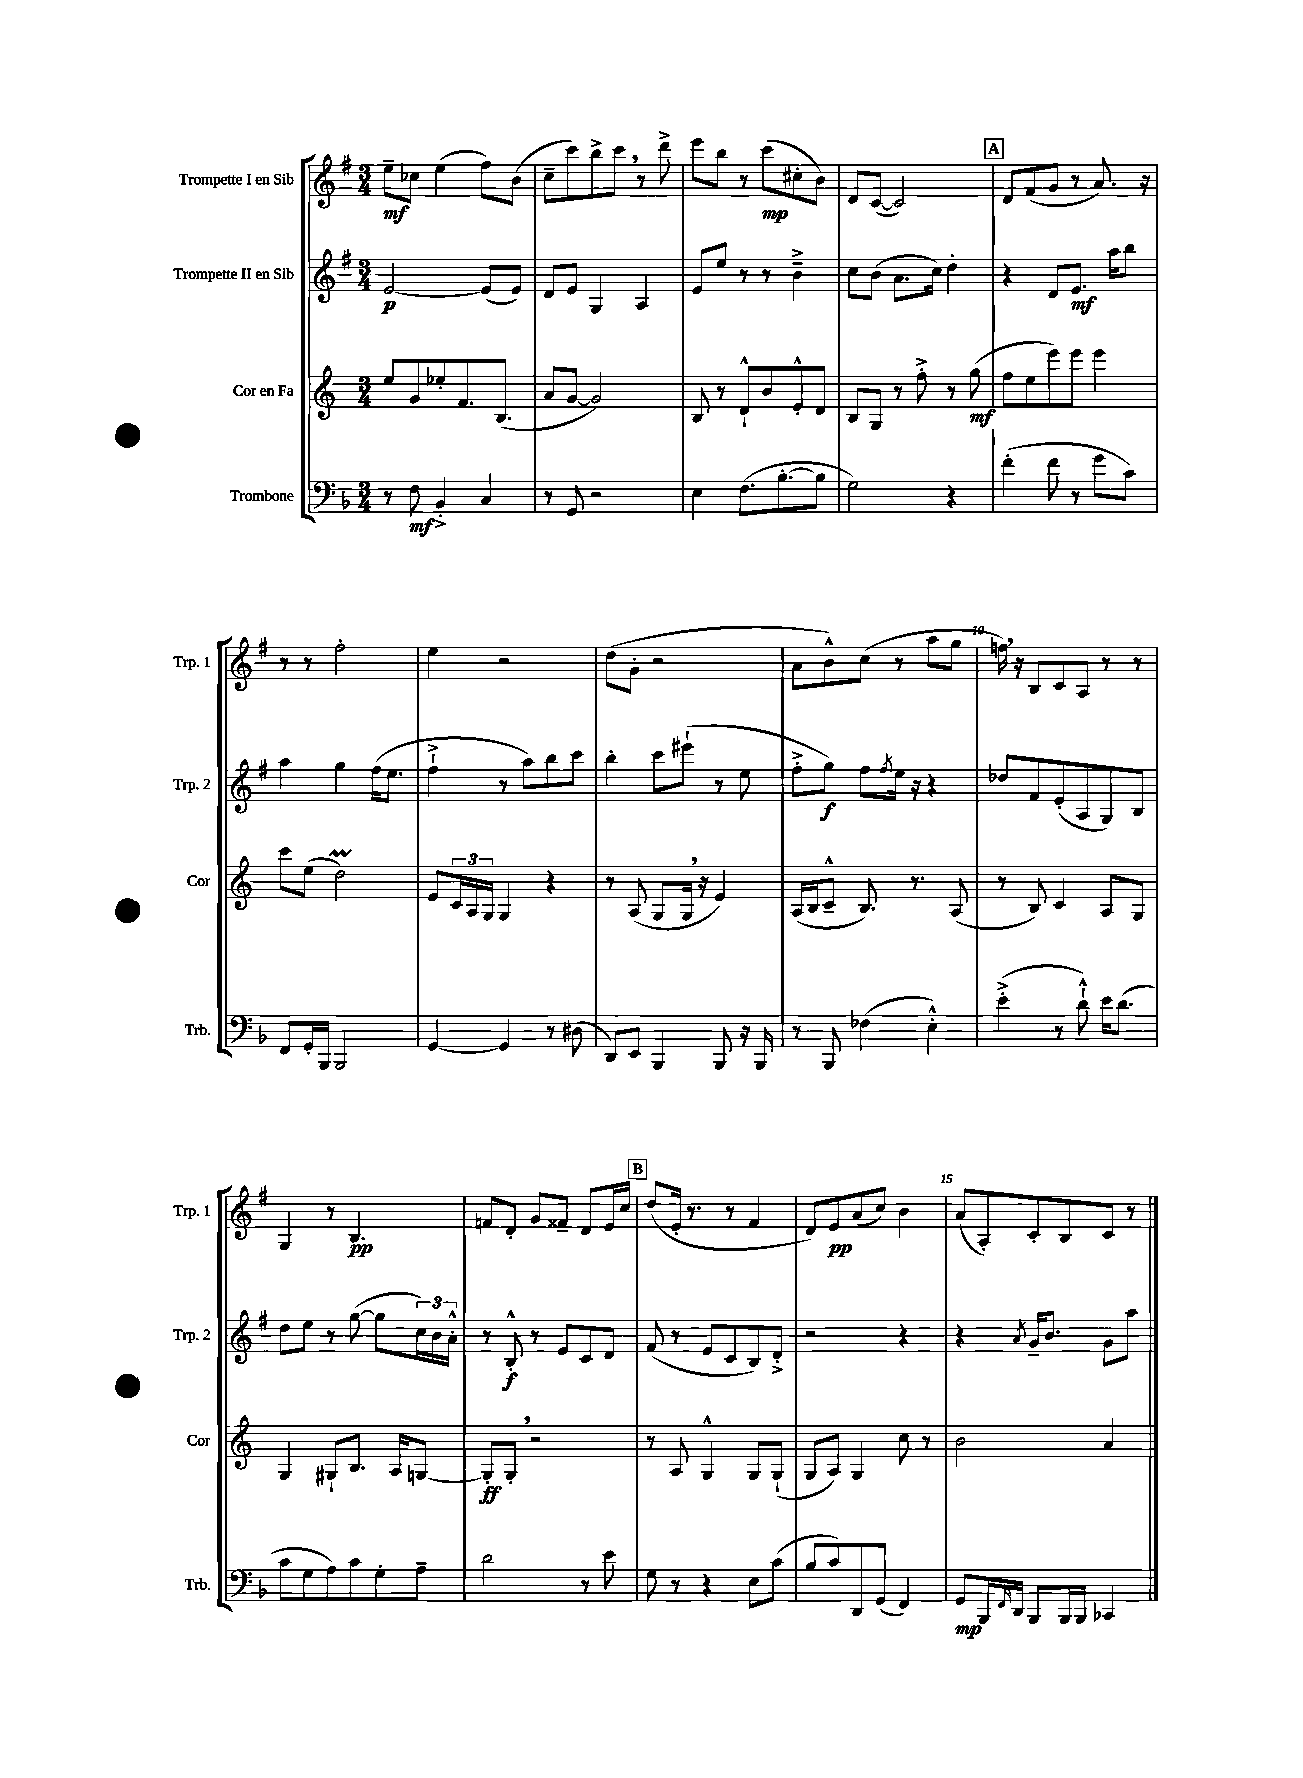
<<
\new StaffGroup <<
\new Staff = "s0" \with { instrumentName = "Trompette I en Sib" shortInstrumentName = "Trp. 1" } {
    \clef treble \key g \major \numericTimeSignature \time 3/4
    e''8--\mf ces''8 e''4( fis''8) b'8( |
    c''8-- c'''8) b''8-> c'''8 \breathe r8 d'''8-> |
    e'''8 b''8 r8 c'''8\mp( cis''8-. b'8) |
    d'8 c'8~( c'2) |
    \mark \markup { \box "A" } d'8 fis'8( g'8 r8 a'8.) r16 |
    r8 r8 fis''2-. |
    e''4 r2 |
    d''8( g'8-. r2 |
    a'8 b'8-^) c''8( r8 a''8 g''8 |
    f''16) \breathe r16 b8 c'8 a8 r8 r8 |
    g4 r8 b4.\pp |
    f'8 d'8-. g'8 fisis'8-- d'8 e'16 c''16 |
    \mark \markup { \box "B" } d''8( e'16-. r8. r8 fis'4 |
    d'8) e'8\pp a'8( c''8) b'4 |
    a'8( a8-.) c'8-. b8 c'8 r8 \bar "|." |
}
\new Staff = "s1" \with { instrumentName = "Trompette II en Sib" shortInstrumentName = "Trp. 2" } {
    \clef treble \key g \major \numericTimeSignature \time 3/4
    e'2~\p e'8( e'8) |
    d'8 e'8 g4 a4 |
    e'8 e''8 r8 r8 b'4---> |
    c''8 b'8( a'8. c''16) d''4-. |
    \mark \markup { \box "A" } r4 d'8 e'8.\mf a''16 b''8 |
    a''4 g''4 fis''16( e''8. |
    fis''4-!-> r8 a''8) b''8 c'''8 |
    b''4-. c'''8 eis'''8-!( r8 e''8 |
    fis''8-.-> g''8\f) fis''8 \acciaccatura { fis''8 } e''16 r16 r4 |
    des''8 fis'8 e'8-.( a8 g8) b8 |
    d''8 e''8 r8 g''8~( g''8 \tuplet 3/2 { c''16) b'16 a'16-.-^ } |
    r8 b8-.-^\f r8 e'8 c'8 d'8 |
    \mark \markup { \box "B" } fis'8( r8 e'8 c'8 b8) d'8-.-> |
    r2 r4 |
    r4 \acciaccatura { a'8 } g'16-- b'8. g'8 a''8 \bar "|." |
}
\new Staff = "s2" \with { instrumentName = "Cor en Fa" shortInstrumentName = "Cor" } {
    \clef treble \key c \major \numericTimeSignature \time 3/4
    e''8 g'8 ees''8-. f'8. b8.( |
    a'8 g'8~ g'2) |
    b8 r8 d'8-!-^ b'8 e'8-.-^ d'8 |
    b8 g8 r8 f''8-.-> r8 g''8\mf( |
    \mark \markup { \box "A" } f''8 e''8 e'''8) e'''8 e'''4 |
    c'''8 e''8( d''2\prall) |
    e'8 \tuplet 3/2 { c'16 a16 g16 } g4 r4 |
    r8 a8( g8 g16 \breathe r16 e'4) |
    a16( b16 c'8---^ b8.) r8. a8( |
    r8 b8) c'4 a8 g8 |
    g4 gis8-! b8. a16 g8~ |
    g8-.\ff g8-. \breathe r2 |
    \mark \markup { \box "B" } r8 a8 g4-^ g8 g8-!( |
    g8 a8) g4 c''8 r8 |
    b'2 a'4 \bar "|." |
}
\new Staff = "s3" \with { instrumentName = "Trombone" shortInstrumentName = "Trb." } {
    \clef bass \key f \major \numericTimeSignature \time 3/4
    r8 f8\mf bes,4-.-> c4 |
    r8 g,8 r2 |
    e4 f8.( bes8.~-. bes8 |
    g2) r4 |
    \mark \markup { \box "A" } f'4-.( f'8 r8 g'8 c'8) |
    f,8 g,16-. bes,,16 bes,,2 |
    g,4~ g,4 r8 dis8( |
    d,8) e,8 bes,,4 bes,,8 r16 bes,,16 |
    r8 bes,,8 fes4( e4-.-^) |
    e'4-.->( r8 d'8-!-^) e'16 d'8.( |
    c'8 g8 a8) c'8 g8-. a8-- |
    d'2 r8 e'8 |
    \mark \markup { \box "B" } g8 r8 r4 e8 c'8( |
    bes8 c'8) d,8 g,8( f,4) |
    g,8\mp bes,,16 \grace { f,16 } d,16 bes,,8 bes,,16 bes,,16 ces,4 \bar "|." |
}
>>
>>
\layout { \context { \Score \override BarNumber.break-visibility = ##(#f #t #t) barNumberVisibility = #(every-nth-bar-number-visible 5) } }
